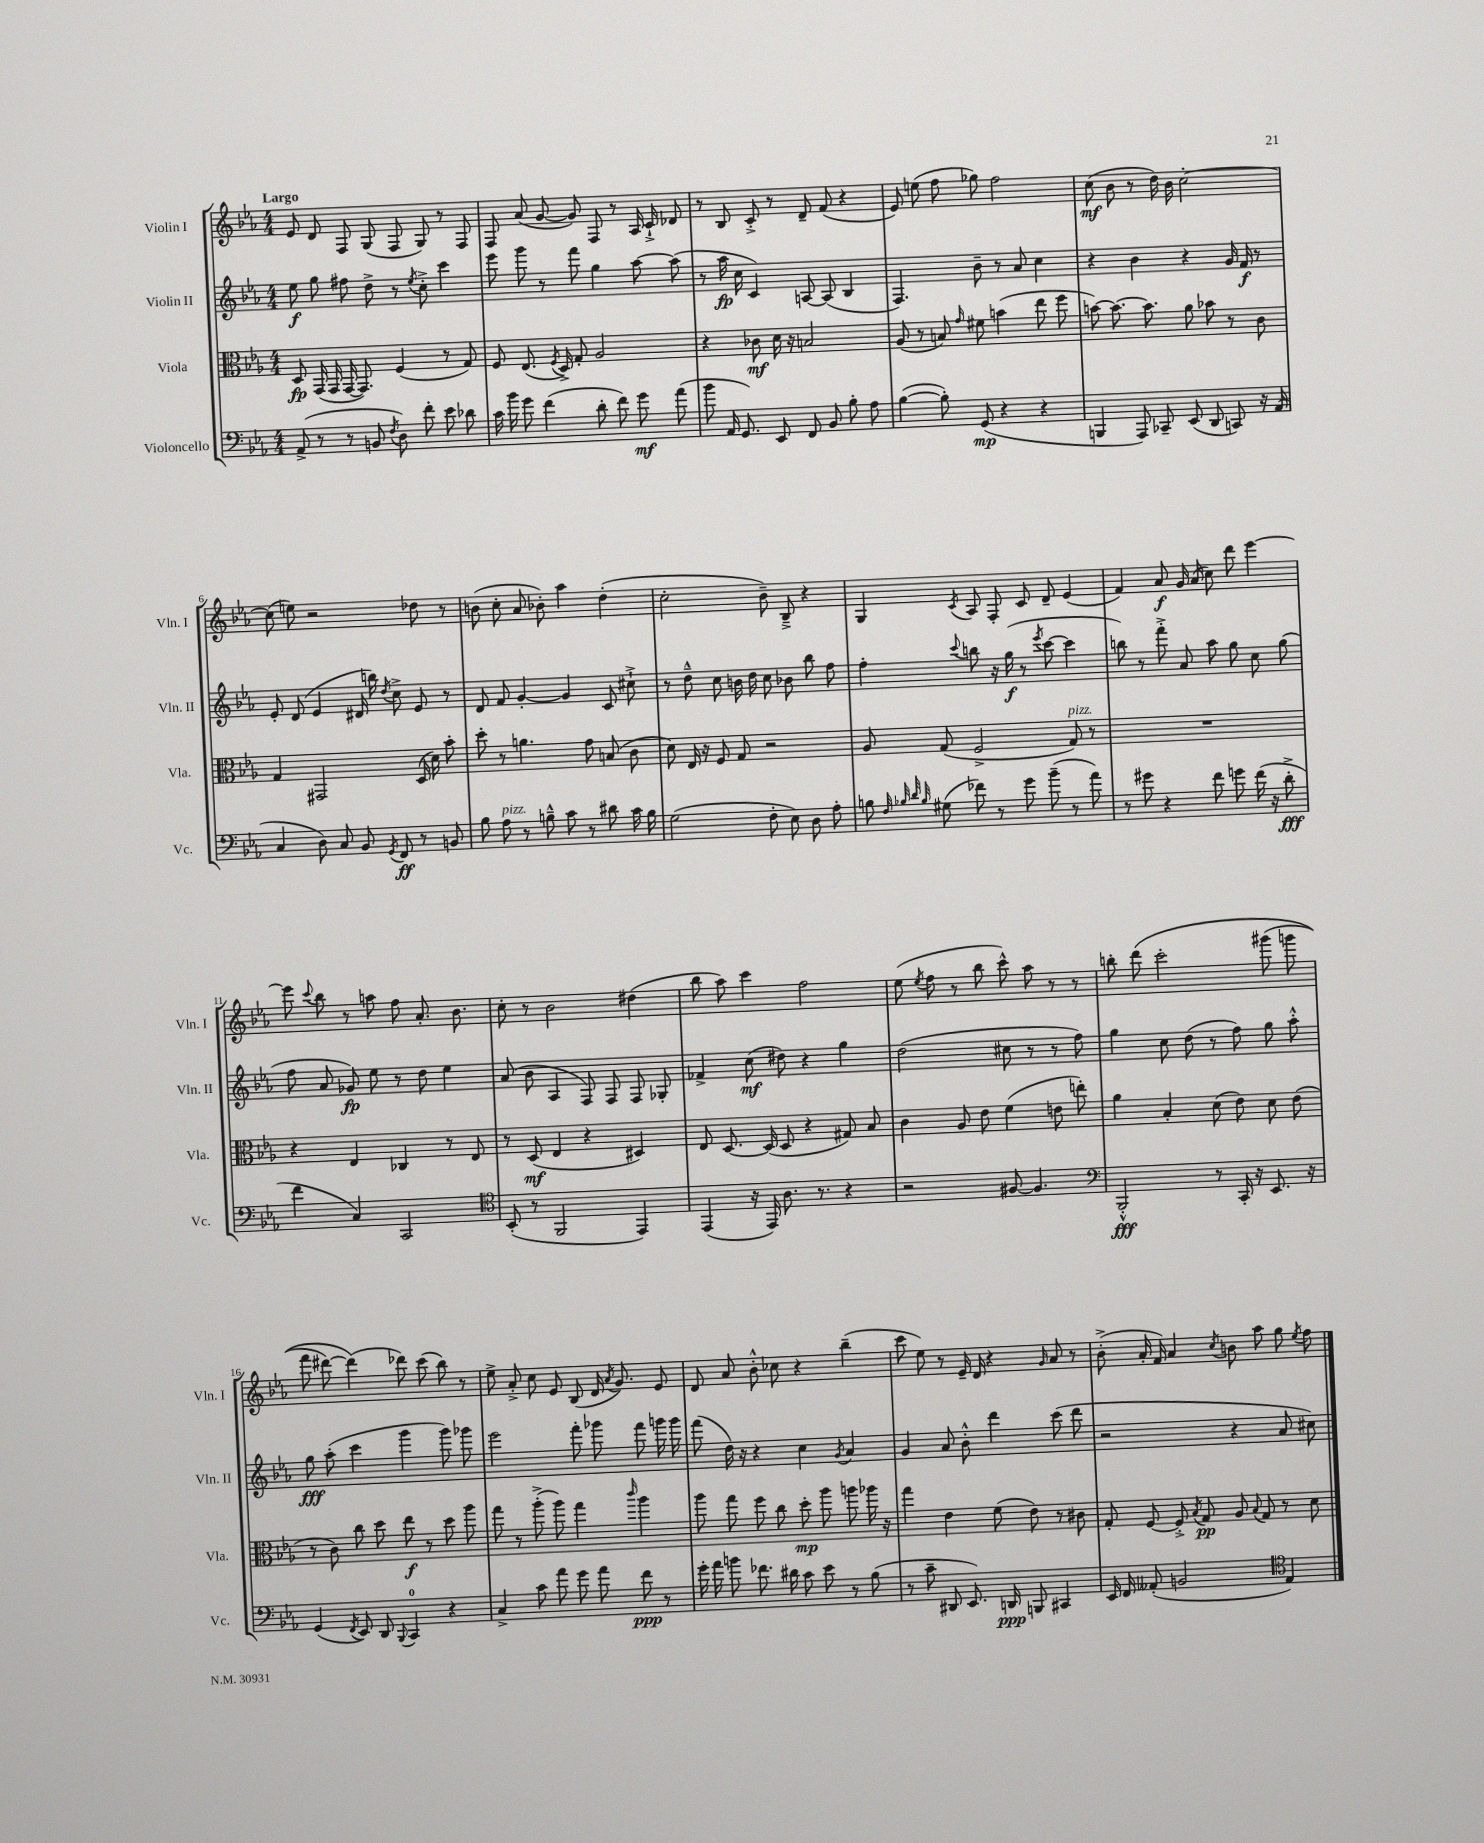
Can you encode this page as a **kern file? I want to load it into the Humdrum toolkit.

**kern	**kern	**kern	**kern
*staff4	*staff3	*staff2	*staff1
*clefF4	*clefC3	*clefG2	*clefG2
*k[b-e-a-]	*k[b-e-a-]	*k[b-e-a-]	*k[b-e-a-]
*M4/4	*M4/4	*M4/4	*M4/4
(8AA-^/	8D/	8ee-\	8e-/
8r	(16GG/	8gg\	8d/
.	16GG/	.	.
8r	[16GG/	8ff#\	8F/
.	8.GG/])	.	.
8BB/	.	8dd^\	(8G/
8qF/	.	.	.
8D\)	(4F/	8r	8F/
.	.	8qee-/	.
8f'\	.	8cc'^\	8G/)
8e-\	8r	4ccc\	8r
8d-\	8G/)	.	8F/
=	=	=	=
16c\	8F/	8eee-\	8F/
16b-\	.	.	.
8g\	(8.E-/	8ggg\	(8a-/
(4f\	.	8r	[8g/
.	8qF/	.	.
.	16D^/)	.	.
.	8G'/	8fff\	8g/])
8d'\	2A-/	4gg\	8F/
8f\)	.	.	8r
8g\	.	[8aa-\	16A-/
.	.	.	16c`^/
(8a-\	.	(8aa-\]	8d-/
=	=	=	=
8b-\	4r	8r	8r
16AA-/	.	16aa-\	8B-/
8.GG/)	.	16cc\	.
.	8c-\	4c/)	8c'^/
8EE-/	16d\	.	8r
.	16r	.	.
8FF/	2B/	[8A/	8d~/
8BB-/	.	(8A/]	(8f/
8B-'\	.	4B-/	4r
8A-\	.	.	.
=	=	=	=
([4B-\	(8A-/	4.F/)	8e-/)
.	8r	.	(8ee\
8B-'\])	8B/)	.	8ff\
.	16qqg/	.	.
(8GG/	8f#\	8b-~\	8gg-\)
4r	(4b\	8r	2ff\
.	.	8a-/	.
4r	8ee-\	4cc\	.
.	8ff\	.	.
=	=	=	=
4BBB/	[8b\)	4r	(8cc\
.	8.b\_	.	8b-\
8AAA-/)	.	4b-\	8r
.	8.b\]	.	.
8CC-~/	.	.	16dd\)
.	.	.	16b-\
(8EE-/	8a-\	4r	[2cc'\
8DD/	8b-\	.	.
8CC/)	8r	16g/	.
.	.	16f/	.
16r	8c\	8r	.
(16AA-/	.	.	.
=	=	=	=
4C/	4G/	8e-'/	(8cc\]
.	.	(8d/	8ee\)
8D\)	2GG#/	4e-/	2r
8C/	.	.	.
8BB-/	.	16d#/	.
.	.	16bb\)	.
8qGG/	.	8qdd/	.
8FF/	.	8cc^\	.
8r	(16D/	8e-/	8dd-\
.	16d\)	.	.
8BB/	8b-'\	8r	8r
=	=	=	=
8B-\	8dd'\	8d/	(8b\
8A-\	8r	8f/	8cc'\
8r	4.a\	[4g'/	8a-/
8B~^^\	.	.	8b-'\)
8c\	.	4g/]	4aa-\
8r	8g\	.	.
8d#\	(8B/	8c/	(4dd'\
16c\	8c\	8cc#`^\	.
16B\	.	.	.
=	=	=	=
(2G\	8d\)	8r	2cc'\
.	16E-/	8dd~^^\	.
.	16r	.	.
.	8F/	8cc\	.
.	8G/	16b\	.
.	.	16dd\	.
8F'\	2r	8cc\	8b-~\)
8E-\)	.	8b-\	8B-~^/
8D\	.	8bb-\	4r
8A-'\	.	8ff\	.
=	=	=	=
8B\	8A-/	4ff'\	4G/
32qqF/	.	.	.
32qqB-/	.	.	.
32qqd/	.	.	.
32qqB-/	.	.	.
(8G#\	(8G/	.	.
.	.	8qqccc/	8qc/
8f-\)	2F^/	8bb\	8A-/
8r	.	16r	8F'/
.	.	(16gg\	.
8g\	.	8r	8c/
.	.	8qeee-/	.
(8b-~\	.	[8ccc\	8d~/
8r	8G/)	4ccc\]	(4e-/
8a-\)	8r	.	.
=	=	=	=
8r	1r	8bb\)	4f/)
8g#\	.	8r	.
4r	.	8fff'^\	8a-/
.	.	8a-/	16g/
.	.	.	(16a-/
8f\	.	8aa-\	8cc\)
8g\	.	8gg\	8ddd\
(16f\	.	8cc\	[4eee-\
16r	.	.	.
8d'^\	.	(8gg\	.
=	=	=	=
4f\	4r	8ff\	8eee-\]
.	.	.	8qqccc/
.	.	8a-/	8bb-\
4C/)	4E-/	8g-/)	8r
.	.	8ee-\	8aa\
2CC/	4C-/	8r	8ff\
.	.	8dd\	8.a-'/
.	8r	4ee-\	.
.	.	.	8.b-\
.	8E-/	.	.
=	=	=	=
*clefC4	*	*	*
(8BB-'/	8r	(8a-/	8cc'\
8r	(8D/	8b-\	8r
2FF/	4E-/	4A-/	2b-\
.	4r	8F/)	.
.	.	8F/	.
4EE-/)	4D#/)	8F/	(4dd#\
.	.	8G-'/	.
=	=	=	=
(4EE-/	8E-/	4f-^/	8bb-\
.	[8.D/	.	8aa-\)
16r	.	(8cc\	4ccc\
16EE-/)	(16D/]	.	.
8.A-\	8D/	8dd#\)	.
.	4r	4r	2ff\
8.r	.	.	.
4r	8G#/)	4gg\	.
.	8B-/	.	.
=	=	=	=
2r	4c\	(2dd\	(8ee-\
.	.	.	8qee-/
.	.	.	8ff\
.	8A-/	.	8r
.	8e-\	.	8bb-\
[8F#/	(4f\	8cc#\	8ccc^^\)
4.F#/]	.	8r	8aa-\
.	8e\	8r	8r
.	8ee'\)	8ff\)	8r
=	=	=	=
*clefF4	*	*	*
2BBB-'^^/	4a-\	4gg\	8bb'\
.	.	.	&(8ddd\
.	4B-'/	8cc\	2ccc'\
.	.	(8dd\	.
8r	(8d\	8r	.
16CC'/	8e-\)	8ff\)	.
16r	.	.	.
8.EE-/	8d\	8gg\	(8ggg#\
.	(8e-\	8aa-'^^\	8ggg\
16r	.	.	.
=	=	=	=
(4GG/	8r	8gg\	8fff\
.	8c\)	(8aa-'\	[8ddd#\)
8qFF/	.	.	.
8EE-/)	8cc\	4ccc\	(4ddd#\]&)
8DD/	8dd\	.	.
8qqBBB-/	.	.	.
4CC/	8ee-\	4ggg\	8ddd-\)
.	8r	.	(8ccc\
4r	8dd\	8ggg\)	8bb-\)
.	8aa-\	8ggg-\	8r
=	=	=	=
4C^/	8gg\	2eee-\	8ee-^\
.	8r	.	8a-'^/
8c\	(8aa-'^\	.	8cc\
8a-\	8aa-\)	.	8e-/
8g\	4gg\	8fff'\	(8B-/
8a-\	.	8ggg-\	16d/
.	.	.	8qa-/
.	.	.	8.g/)
.	16qqccc/	.	.
8f\	4aa-\	8fff\	.
8r	.	16ggg\	8e-/
.	.	16ggg\	.
=	=	=	=
16g'\	8aa-\	(8fff\	8d/
16a-\	.	.	.
8b\	8gg\	16dd\)	8a-/
.	.	16r	.
8.f-\	8ff\	4r	8b-'^^\
.	8cc\	.	8cc-\
16d#\	.	.	.
8c\	8dd'\	4cc\	4r
8e-\	8aa-\	.	.
.	.	8qg/	.
8r	8aa\	4a-/	(4bb-~\
(8B-\	16aa-\	.	.
.	16r	.	.
=	=	=	=
8r	4gg\	4g/	8ccc\
8c~\	.	.	8ee-\)
8DD#/	4e-\	8a-/	8r
8.EE-/)	.	8b-'^^\	16e-~/
.	.	.	16d/
.	(8f\	4ddd\	4r
16DD/	.	.	.
8BBB/	8e-\)	.	.
.	.	.	16qqg/
4CC#/	8r	(8ccc\	8a-/
.	8c#\	8ddd\	8r
=	=	=	=
16EE-/	8G'/	2r	(8b-'^\
16FF/	.	.	.
(8AA--'/	[8F/	.	16a-'/
.	.	.	16f/)
2BB/	8F'^/]	.	4a-/
.	8qB-/	.	.
.	8G/	.	.
.	.	.	8qcc/
.	8A-/	4r	8b\
.	8qqB-/	.	.
.	8G/	.	8aa-\
*clefC4	*	*	*
4E-/)	8r	8a-/	8gg\
.	.	.	8qee-/
.	8d\	8cc#\)	8ff\
==	==	==	==
*-	*-	*-	*-
